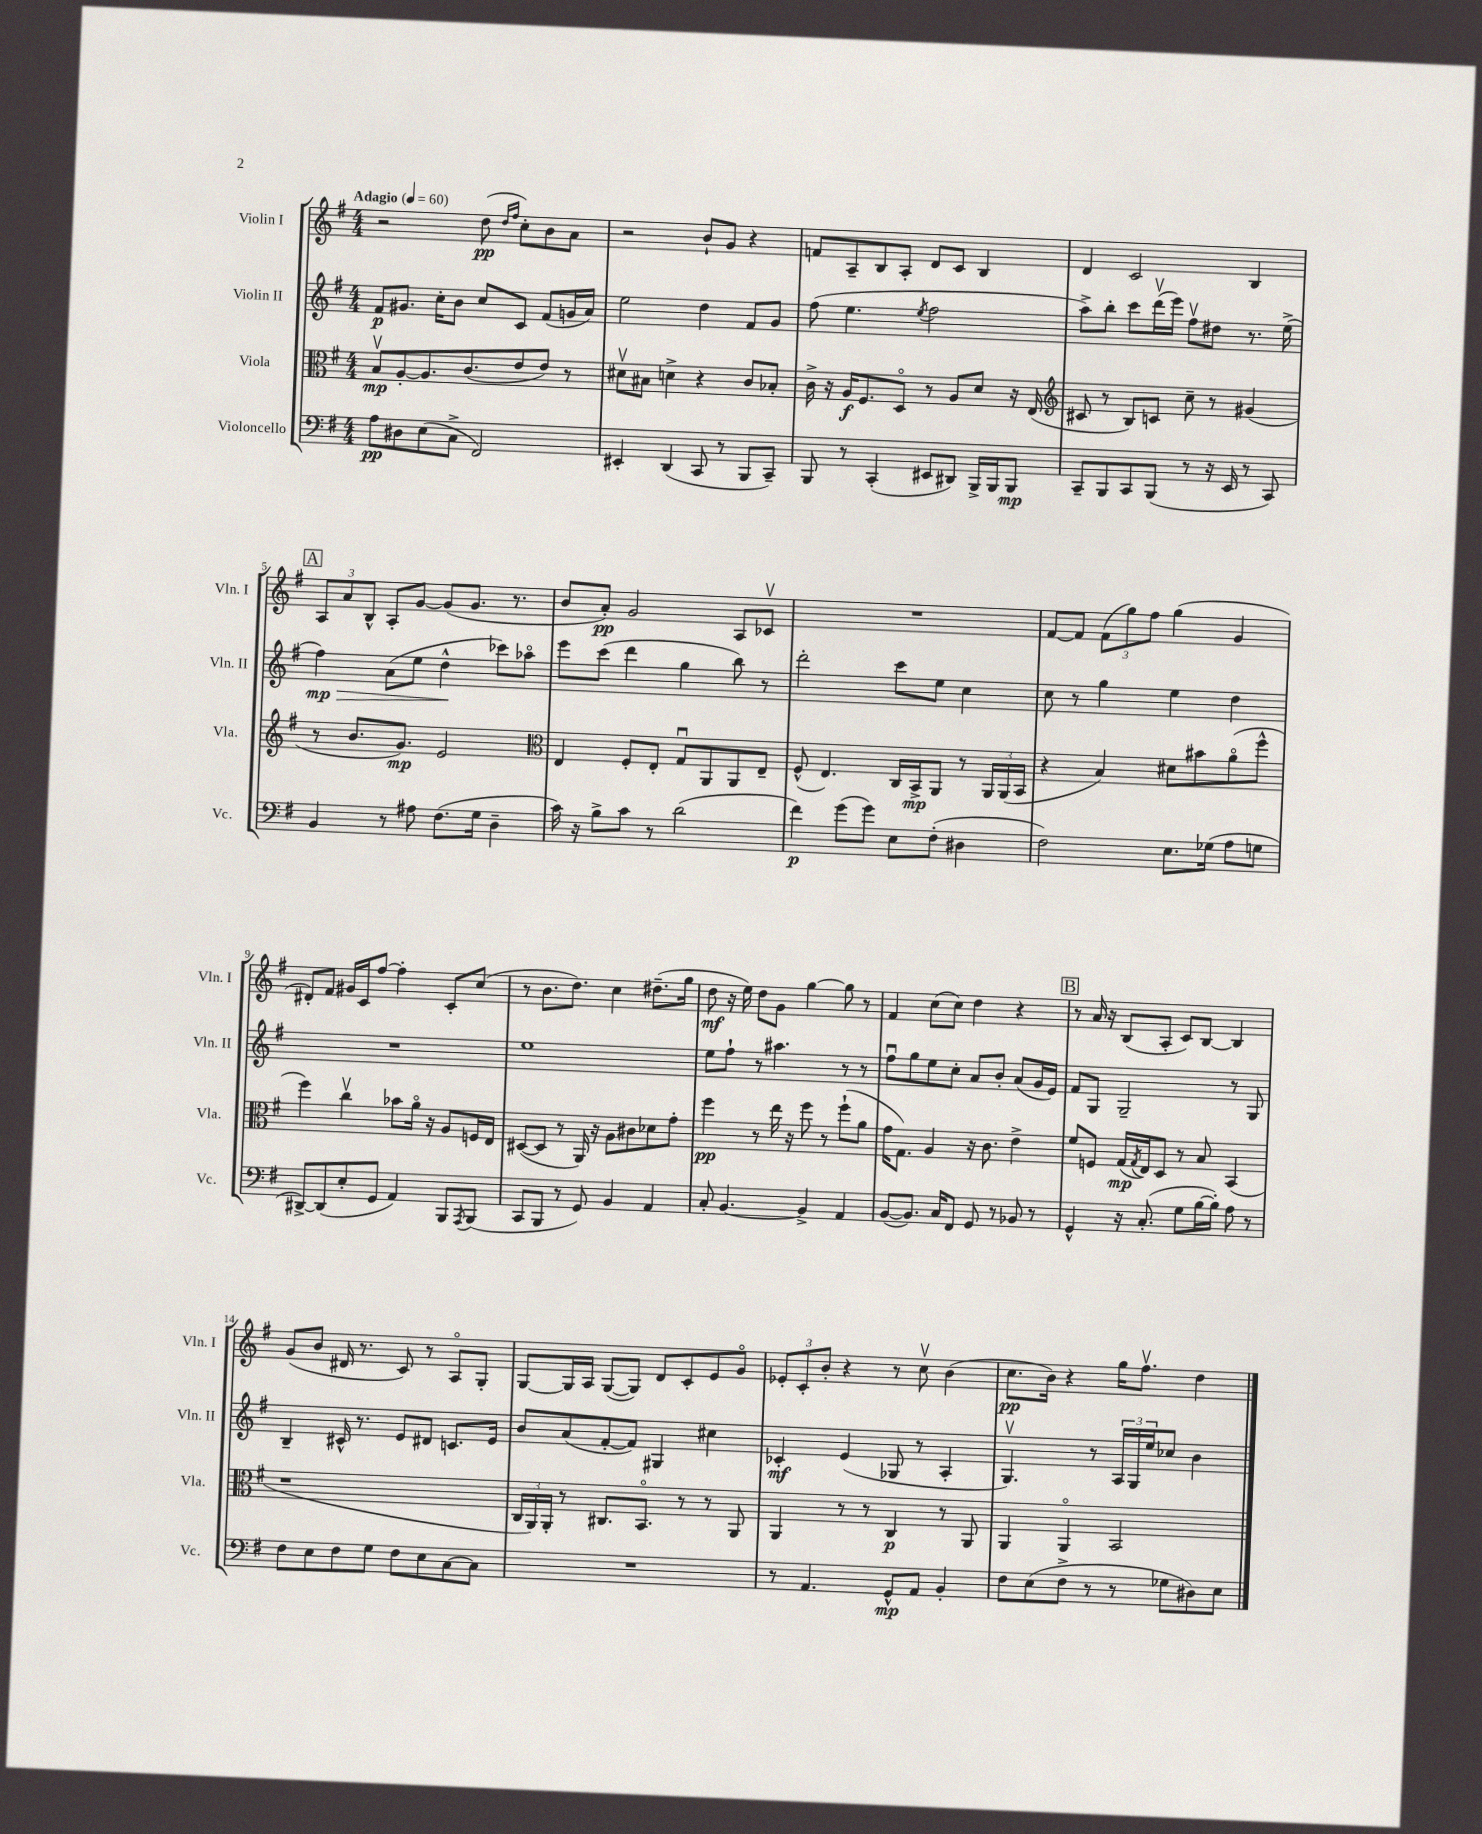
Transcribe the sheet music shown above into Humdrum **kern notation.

**kern	**dynam	**kern	**dynam	**kern	**dynam	**kern	**dynam
*part4	*part4	*part3	*part3	*part2	*part2	*part1	*part1
*staff4	*staff4	*staff3	*staff3	*staff2	*staff2	*staff1	*staff1
*I"Violoncello	*	*I"Viola	*	*I"Violin II	*	*I"Violin I	*
*I'Vc.	*	*I'Vla.	*	*I'Vln. II	*	*I'Vln. I	*
*clefF4	*	*clefC3	*	*clefG2	*	*clefG2	*
*k[f#]	*	*k[f#]	*	*k[f#]	*	*k[f#]	*
*M4/4	*	*M4/4	*	*M4/4	*	*M4/4	*
*MM60	*	*MM60	*	*MM60	*	*MM60	*
=1	=1	=1	=1	=1	=1	=1	=1
!	!	!	!	!	!	!LO:TX:a:B:t=Adagio	!
8A\L	pp	8Bv/L	mp	8f#/L	p	2r	.
8D#X\	.	[8A'/	.	8.g#X/J	.	.	.
(8E\	.	8.A/]	.	.	.	.	.
.	.	.	.	16cc'\KL	.	.	.
8C^\J	.	.	.	8b\J	.	.	.
.	.	(8.c/	.	.	.	.	.
2FF#/)	.	.	.	8cc/L	.	(8dd\	pp
.	.	.	.	.	.	16qqdd/LL	.
.	.	.	.	.	.	16qqff#/JJ	.
.	.	8e/	.	8c/J	.	8cc'\L)	.
.	.	8e/J)	.	(8f#/L	.	8b\	.
.	.	8r	.	16gn/L	.	8a\J	.
.	.	.	.	16a/JJ)	.	.	.
=2	=2	=2	=2	=2	=2	=2	=2
4EE#X'/	.	8d#Xv\L	.	2ee\	.	2r	.
.	.	8B#X\J	.	.	.	.	.
(4DD/	.	4dn^\	.	.	.	.	.
8CC/	.	4r	.	4dd\	.	8b`/L	.
8r	.	.	.	.	.	8g/J	.
8BBB/L	.	8c/L	.	8f#/L	.	4r	.
8CC~/J)	.	8B-X'/J	.	8g/J	.	.	.
=3	=3	=3	=3	=3	=3	=3	=3
8BBB/	.	16c^\	.	(8ff#\	.	8fn/L	.
.	.	16r	.	.	.	.	.
8r	.	16A/KL	f	4.ee\	.	8A~/	.
.	.	8.F#/	.	.	.	.	.
(4CC'/	.	.	.	.	.	8B/	.
.	.	8D/J	.	.	.	8A'/J	.
.	.	.	.	8qee/	.	.	.
8EE#X/L	.	8r	.	2ff#\	.	8d/L	.
8DD#X/J)	.	8A/L	.	.	.	8c/J	.
16BBB^/LL	.	8d/J	.	.	.	4B/	.
16BBB/J	.	.	.	.	.	.	.
8BBB/J	mp	16r	.	.	.	.	.
.	.	(16E/	.	.	.	.	.
=4	=4	=4	=4	=4	=4	=4	=4
*	*	*clefG2	*	*	*	*	*
8CC~/L	.	8c#X/	.	8aa^\L)	.	4d/	.
8BBB/	.	8r	.	8bb'\J	.	.	.
8CC/	.	8B/L)	.	8ccc\L	.	2c/	.
(8BBB/J	.	8cn/J	.	(16dddv\L	.	.	.
.	.	.	.	16eee\JJ)	.	.	.
8r	.	8cc~\	.	8ff#v\L	.	.	.
16r	.	8r	.	8dd#X\J	.	.	.
16EE/	.	.	.	.	.	.	.
8r	.	(4g#X/	.	8.r	.	4B/	.
8CC/)	.	.	.	.	.	.	.
.	.	.	.	(16ee^\	.	.	.
!!LO:LB:g=z
!!LO:REH:place=s1:t=A
=5	=5	=5	=5	=5	=5	=5	=5
!	!	!	!	!	!LO:HP:b	!	!
4BB/	.	8r	.	4ff#\)	> mp	12A/L	.
.	.	.	.	.	.	12a/	.
.	.	8.b/L	.	.	.	.	.
.	.	.	.	.	.	12B^^/J	.
8r	.	.	.	(8a\L	.	8A'/L	.
.	.	8.g/J)	mp	.	.	.	.
8A#X\	.	.	.	8ee\J	.	[8g/J	.
(8.F#\L	.	2e/	.	4dd^^\	.	(8g/L]	.
.	.	.	.	.	.	8.g/J	.
16G\Jk	.	.	.	.	.	.	.
4D~\	.	.	.	8ccc-X\L)	]	.	.
.	.	.	.	.	.	8.r	.
.	.	.	.	8aa-X\J	.	.	.
=6	=6	=6	=6	=6	=6	=6	=6
*	*	*clefC3	*	*	*	*	*
16c\)	.	4E/	.	8eee\L	.	8b/L	.
16r	.	.	.	.	.	.	.
8B^\L	.	.	.	(8ccc\J	.	8a'/J)	pp
8c\J	.	8F#'/L	.	4ddd\	.	2g/	.
8r	.	8E'/J	.	.	.	.	.
(2d\	.	8Gu/L	.	4gg\	.	.	.
.	.	8AA/	.	.	.	.	.
.	.	8AA/	.	8bb\)	.	8A/L	.
.	.	8E~/J	.	8r	.	8c-Xv/J	.
=7	=7	=7	=7	=7	=7	=7	=7
4f#\)	p	(8F#^^/	.	2ddd'\	.	1r	.
.	.	4.E/)	.	.	.	.	.
(8g\L	.	.	.	.	.	.	.
8g\J)	.	.	.	.	.	.	.
8E\L	.	16C/LL	.	8ccc\L	.	.	.
.	.	16BB^/J	mp	.	.	.	.
(8F#'\J	.	8AA/J	.	8ee\J	.	.	.
4D#X\	.	8r	.	4cc\	.	.	.
.	.	24AA/LL	.	.	.	.	.
.	.	(24AA/	.	.	.	.	.
.	.	24BB/JJ	.	.	.	.	.
=8	=8	=8	=8	=8	=8	=8	=8
2F#\)	.	4r	.	8cc\	.	[8f#/L	.
.	.	.	.	8r	.	8f#/J]	.
.	.	4B/)	.	4gg\	.	(12f#\L	.
.	.	.	.	.	.	12gg\)	.
.	.	.	.	.	.	12ff#\J	.
8.E\L	.	8d#X\L	.	4ee\	.	(4gg\	.
.	.	8b#X\	.	.	.	.	.
(16G-X\Jk	.	.	.	.	.	.	.
8A\L	.	(8a\	.	4dd\	.	4g/	.
8Gn\J	.	8ff#^^\J	.	.	.	.	.
!!LO:LB:g=z
=9	=9	=9	=9	=9	=9	=9	=9
[8DD#X^/L)	.	4ff#\)	.	1r	.	8d#X'/L)	.
(8DD#/]	.	.	.	.	.	8f#/J	.
8E'/	.	4ccv\	.	.	.	16g#X/LL	.
.	.	.	.	.	.	16c/J	.
8GG/J	.	.	.	.	.	[8ff#/J	.
4AA/)	.	8b-X\L	.	.	.	4ff#'\]	.
.	.	16a\Jk	.	.	.	.	.
.	.	16r	.	.	.	.	.
8BBB/L	.	8A/L	.	.	.	8c'/L	.
8qAAA/	.	.	.	.	.	.	.
(8BBB/J	.	16Fn/L	.	.	.	(8cc/J	.
.	.	16E/JJ	.	.	.	.	.
=10	=10	=10	=10	=10	=10	=10	=10
8CC/L	.	([8D#X/L	.	1ee	.	8r	.
8BBB/J	.	8D#/J]	.	.	.	8.b\L	.
8r	.	8r	.	.	.	.	.
.	.	.	.	.	.	8.dd\J)	.
8GG/)	.	16AA/)	.	.	.	.	.
.	.	16r	.	.	.	.	.
4BB/	.	8A\L	.	.	.	4cc\	.
.	.	8c#X\	.	.	.	.	.
4AA/	.	8d-X\	.	.	.	(8.dd#X~\L	.
.	.	8g'\J	.	.	.	.	.
.	.	.	.	.	.	16gg\Jk	.
=11	=11	=11	=11	=11	=11	=11	=11
8C'/	.	4ff#\	pp	8ee\L	.	8dd\	mf
[4.BB/	.	.	.	8ff#`\J	.	16r	.
.	.	.	.	.	.	16ee\)	.
.	.	8r	.	8r	.	8dd\L	.
.	.	16ee\	.	4.aa#X\	.	8g\J	.
.	.	16r	.	.	.	.	.
4BB^/]	.	8ff#\	.	.	.	[4gg\	.
.	.	8r	.	.	.	.	.
4AA/	.	(8ff#`\L	.	8r	.	8gg\]	.
.	.	8a\J	.	8r	.	8r	.
=12	=12	=12	=12	=12	=12	=12	=12
([8BB/L	.	16g\KL	.	8ff#u\L	.	4f#/	.
.	.	8.G\J)	.	.	.	.	.
8.BB/J])	.	.	.	8gg\	.	.	.
.	.	4A/	.	8ee\	.	(8cc\L	.
16C/KL	.	.	.	.	.	.	.
8FF#/J	.	.	.	8cc'\J	.	8cc\J)	.
8GG/	.	16r	.	8a/L	.	4dd\	.
.	.	8.c\	.	.	.	.	.
8r	.	.	.	8b'/J	.	.	.
8BB-X/	.	4e^\	.	(8a/L	.	4r	.
8r	.	.	.	16g/L	.	.	.
.	.	.	.	16e/JJ)	.	.	.
!!LO:REH:place=s1:t=B
=13	=13	=13	=13	=13	=13	=13	=13
4GG^^/	.	8f#/L	.	8f#/L	.	8r	.
.	.	8Fn/J	.	8G/J	.	16a/	.
.	.	.	.	.	.	16r	.
16r	.	(16G/LL	mp	2G~/	.	(8B/L	.
.	.	8qG/	.	.	.	.	.
(8.C'/	.	16E/J)	.	.	.	.	.
.	.	8D/J	.	.	.	8A'/J	.
8G\L	.	8r	.	.	.	8c/L)	.
[16B\L	.	8B/	.	.	.	[8B/J	.
16B'\JJ])	.	.	.	.	.	.	.
8A\	.	(4BB/	.	8r	.	4B/]	.
8r	.	.	.	8G/	.	.	.
!!LO:LB:g=z
=14	=14	=14	=14	=14	=14	=14	=14
8F#\L	.	1r	.	4B~/	.	(8g/L	.
8E\	.	.	.	.	.	8b/J	.
8F#\	.	.	.	16c#X^^/	.	16d#X/	.
.	.	.	.	8.r	.	8.r	.
8G\J	.	.	.	.	.	.	.
8F#\L	.	.	.	8e/L	.	8c/)	.
8E\	.	.	.	8d#X/J	.	8r	.
[8C\	.	.	.	8.cn/L	.	8A/L	.
8C\J]	.	.	.	.	.	8G'/J	.
.	.	.	.	16e/Jk	.	.	.
=15	=15	=15	=15	=15	=15	=15	=15
1r	.	24C/LL	.	8b/L	.	[8G/L	.
.	.	24AA/)	.	.	.	.	.
.	.	24AA'/JJ	.	.	.	.	.
.	.	8r	.	(8a/	.	16G/L]	.
.	.	.	.	.	.	16A/JJ	.
.	.	8.C#X/L	.	[8f#'/	.	([8G/L	.
.	.	.	.	8f#/J])	.	8G/J])	.
.	.	8.BB/J	.	.	.	.	.
.	.	.	.	4G#X/	.	8d/L	.
.	.	8r	.	.	.	8c'/	.
.	.	8r	.	4cc#X\	.	8e/	.
.	.	8AA/	.	.	.	8g/J	.
=16	=16	=16	=16	=16	=16	=16	=16
8r	.	4AA/	.	4c-X'/	mf	12e-X'/L	.
.	.	.	.	.	.	12c'/	.
4.AA/	.	.	.	.	.	.	.
.	.	.	.	.	.	12b'/J	.
.	.	8r	.	(4e/	.	4r	.
.	.	8r	.	.	.	.	.
8GG^^/L	mp	4C/	p	8G-X/	.	8r	.
8AA/J	.	.	.	8r	.	8ccv\	.
4BB'/	.	8r	.	4A'/	.	(4b\	.
.	.	8AA/	.	.	.	.	.
=17	=17	=17	=17	=17	=17	=17	=17
8F#\L	.	4AA/	.	4.Gv/)	.	8.cc\L	pp
(8E\	.	.	.	.	.	.	.
.	.	.	.	.	.	16b\Jk)	.
8F#^\J	.	4AA/	.	.	.	4r	.
8r	.	.	.	8r	.	.	.
8r	.	2BB/	.	24A/LL	.	16gg\KL	.
.	.	.	.	24G/	.	.	.
.	.	.	.	.	.	8.ff#v\J	.
.	.	.	.	24ee/J	.	.	.
8G-X\L	.	.	.	8cc-X/J	.	.	.
8D#X\)	.	.	.	4b\	.	4dd\	.
8E\J	.	.	.	.	.	.	.
==	==	==	==	==	==	==	==
*-	*-	*-	*-	*-	*-	*-	*-
